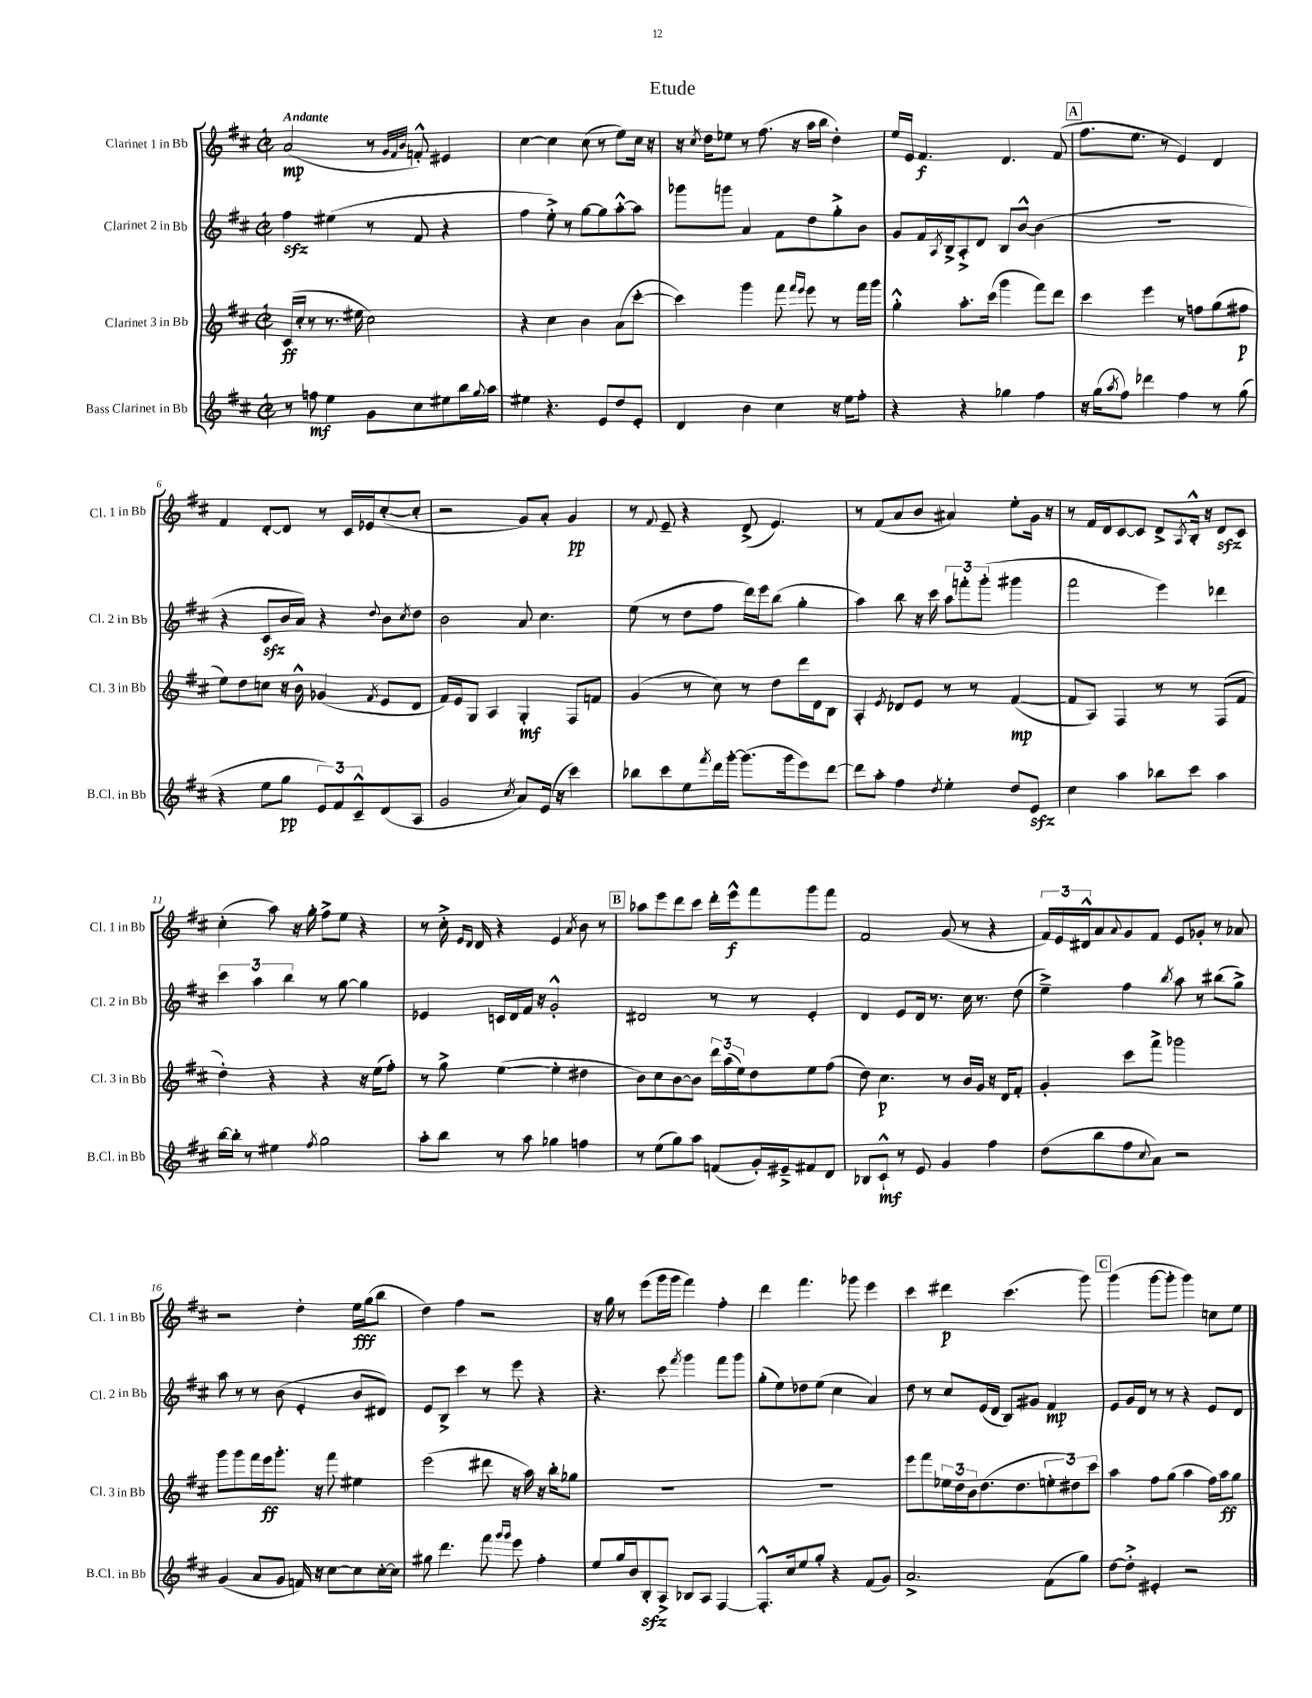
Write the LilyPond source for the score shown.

\header { title = "Etude" }
<<
\new StaffGroup <<
\new Staff = "s0" \with { instrumentName = "Clarinet 1 in Bb" shortInstrumentName = "Cl. 1 in Bb" } {
    \clef treble \key d \major \defaultTimeSignature \time 2/2 \tempo "Andante"
    a'2\mp( r8 \grace { g'32 fis'32 b'32 } f'8-.-^) eis'4 |
    cis''4~ cis''4 cis''8( r8 e''8) cis''16 r16 |
    r16 \acciaccatura { cis''8 } d''16 ees''8 r8 fis''8.( r16 a''16 b''16 d''4-.) |
    e''16 e'16 fis'4.\f d'4. fis'8( |
    \mark \markup { \box "A" } fis''8. e''8. r8 e'4) d'4 |
    fis'4 d'8~-. d'8 r8 cis'16 ees'16 cis''8~-.( cis''8-. |
    r2 g'8) a'8-. g'4\pp |
    r8 \appoggiatura { fis'8 } e'8-- r4 d'8->( e'4.) |
    r8 fis'8( a'8 b'8 ais'4) e''8-. g'16 r16 |
    r8 fis'16 d'16 cis'8~ cis'8 d'8-> \acciaccatura { a8 } b16-.-^ r16 d'8\sfz cis'8 |
    cis''4-.( a''8) r16 g''16-. fis''8-> e''8 r4 |
    r8 cis''16-.-> \grace { e'16 d'16 } d'16 r4 e'4 \acciaccatura { a'8 } b'8 r8 |
    \mark \markup { \box "B" } aes''8 e'''8 d'''8 cis'''8 d'''16-. e'''16-^\f fis'''8 g'''8 fis'''8 |
    fis'2 g'8( r8 r4 |
    \tuplet 3/2 { fis'16) e'16 dis'16-^ } a'8 \appoggiatura { a'8 } g'8 fis'8 e'8 ges'8-. r8 aes'8 |
    r2 d''4-. e''16\fff g''16( b''8 |
    d''4) fis''4 r2 |
    r16 g''16 r8 e'''8( g'''16 g'''16 fis'''4) fis''4-. |
    d'''4 fis'''4. ges'''8 e'''4 |
    cis'''4 dis'''4\p cis'''4.( g'''8) |
    \mark \markup { \box "C" } g'''4( g'''8~ g'''8-. g'''4) c''8 e''8 \bar "|." |
}
\new Staff = "s1" \with { instrumentName = "Clarinet 2 in Bb" shortInstrumentName = "Cl. 2 in Bb" } {
    \clef treble \key d \major \defaultTimeSignature \time 2/2
    fis''4\sfz eis''4( r8 fis'8 r4 |
    fis''4 e''8-.->) r8 g''8~ g''8 a''8~-.-^ a''8 |
    ges'''8 g'''8 a'4 fis'8 d''8 g''8-.-> b'8 |
    g'8 fis'16 \acciaccatura { a8 } b16-> a8-.-> d'8 b8 b'8~-^ b'4( |
    \mark \markup { \box "A" } R1 |
    r4 cis'8\sfz b'16 a'16) r4 \appoggiatura { d''8 } b'8 \acciaccatura { cis''8 } d''8 |
    b'2 a'8 cis''4. |
    e''8( r8 d''8 fis''8 d'''16) e'''16 b''8( g''4-. |
    a''4) b''8 r16 cis'''16 \tuplet 3/2 { a''8 f'''8-. g'''8-.( } gis'''4 |
    fis'''2 e'''4) des'''4 |
    \tuplet 3/2 { cis'''4 a''4 b''4 } r8 g''8~ g''4 |
    ees'4 c'16 d'16 fis'16 r16 g'2-.-^ |
    \mark \markup { \box "B" } dis'2 r8 r8 e'4-. |
    d'4 e'8 d'16 r8. cis''16 r8. d''8( |
    e''4--->) fis''4 \acciaccatura { b''8 } a''8 r8 bis''8( g''8->) |
    a''8 r8 r8 b'8( e'4-. b'8 dis'8) |
    e'8 b8-> cis'''4 r8 e'''8 r4 |
    r4. cis'''8 \acciaccatura { fis'''8 } g'''4 fis'''8 g'''8 |
    g''8-.( e''8) des''8 e''8( cis''4 a'4) |
    d''8 r8 cis''8 e'16( d'16 b8) gis'8 fis'4\mp |
    \mark \markup { \box "C" } e'8 g'16 d'16 r8 r8 r4 e'8 d'8 \bar "|." |
}
\new Staff = "s2" \with { instrumentName = "Clarinet 3 in Bb" shortInstrumentName = "Cl. 3 in Bb" } {
    \clef treble \key d \major \defaultTimeSignature \time 2/2
    cis'16\ff( cis''16-. r8 r8. eis''16 cis''2) |
    r4 cis''4 b'4 a'8( cis'''8~-. |
    cis'''4) g'''4 fis'''8 \grace { fis'''16 e'''16 } e'''8 r8 fis'''16 g'''16 |
    g''4-.-^ a''8.-. cis'''16( g'''4 fis'''8) d'''8 |
    \mark \markup { \box "A" } cis'''4 e'''4 r8 f''8 g''8( fis''8\p |
    e''8) d''8 c''8 r16 b'16-^ ges'4( \acciaccatura { fis'8 } e'8 d'8 |
    fis'16) e'16 g8 a4 g4-.\mf fis8 f'8 |
    g'4( r8 cis''8) r8 d''8 d'''16 d'16 b8 |
    a4-. \acciaccatura { e'8 } des'8 e'8 r8 r8 fis'4~\mp( |
    fis'8 a8) fis4 r8 r8 fis8( fis'8 |
    d''4-.) r4 r4 r16 e''16( fis''8-.) |
    r8 g''8-> e''4~( e''4-. dis''4 |
    \mark \markup { \box "B" } b'8) cis''8 b'8~ b'8 \tuplet 3/2 { d'''16 a''16( e''16) } d''8 e''8 fis''8( |
    d''8) cis''4.\p r8 b'16 g'16 r16 d'16 fis'8-. |
    g'4-. cis'''8 fis'''8-> ges'''2 |
    g'''8 g'''8 fis'''16 e'''16\ff g'''8.-. r16 fis'''8 eis''4 |
    e'''2( dis'''8 r16 a''16) r16 b''16-. ges''8 |
    R1 |
    R1 |
    e'''8 fis'''8 \tuplet 3/2 { ees''16 d''16 b'16 } d''8.( d''8. \tuplet 3/2 { e''8-. dis''8) cis'''8 } |
    \mark \markup { \box "C" } a''4 fis''8 g''8( a''4 fis''16) a''16\ff g''8 \bar "|." |
}
\new Staff = "s3" \with { instrumentName = "Bass Clarinet in Bb" shortInstrumentName = "B.Cl. in Bb" } {
    \clef treble \key d \major \defaultTimeSignature \time 2/2
    r8 f''8\mf e''4 g'8 cis''8 eis''8 b''16 \appoggiatura { g''8 } a''16 |
    eis''4 r4. e'8 d''8 e'8-. |
    d'4 b'4 cis''4 r16 e''16 fis''8-. |
    r4 r4 ges''4 fis''4 |
    \mark \markup { \box "A" } r16 g''16( \acciaccatura { a''8 } fis''8) des'''4 fis''4 r8 g''8( |
    r4 e''8 g''8\pp \tuplet 3/2 { e'8) fis'8 cis'8---^ } d'8( a8 |
    g'2 \acciaccatura { cis''8 } a'8) e'16( r16 cis'''4) |
    bes''8 cis'''8 e''8 \acciaccatura { fis'''8 } d'''16 g'''16~-. g'''8.( g'''16 e'''8) d'''8~ |
    d'''8 a''8-. fis''4 \acciaccatura { d''8 } e''4-. d''8 e'8\sfz |
    cis''4 a''4 bes''8 cis'''8 a''4 |
    b''16~ b''16-. r8 eis''4 \acciaccatura { fis''8 } g''2 |
    a''8-. b''8 r8 a''8 ges''4 f''4 |
    \mark \markup { \box "B" } r8 e''8( g''8) a''8 f'8( g'16-.) eis'16---> fis'8 d'8 |
    bes8 cis'8-!-^\mf r8 e'8 g'4 fis''4 |
    d''8( b''8 fis''8 \appoggiatura { cis''8 } a'8) r2 |
    g'4( a'8 g'8 f'16) r16 cis''8~ cis''8 cis''16~-. cis''16 |
    gis''8 d'''4. fis'''8 \grace { g'''16 g'''16 } e'''8 fis''4-. |
    e''8 g''16 b'16 b8-.\sfz a8-> bes8 a8 fis4~ |
    fis8.-.-^ cis''16 e''8 g''8-. r4 fis'8( g'8) |
    a'2.-> fis'8( g''8) |
    \mark \markup { \box "C" } d''8~ d''8-.-> eis'4-. r2 \bar "|." |
}
>>
>>
